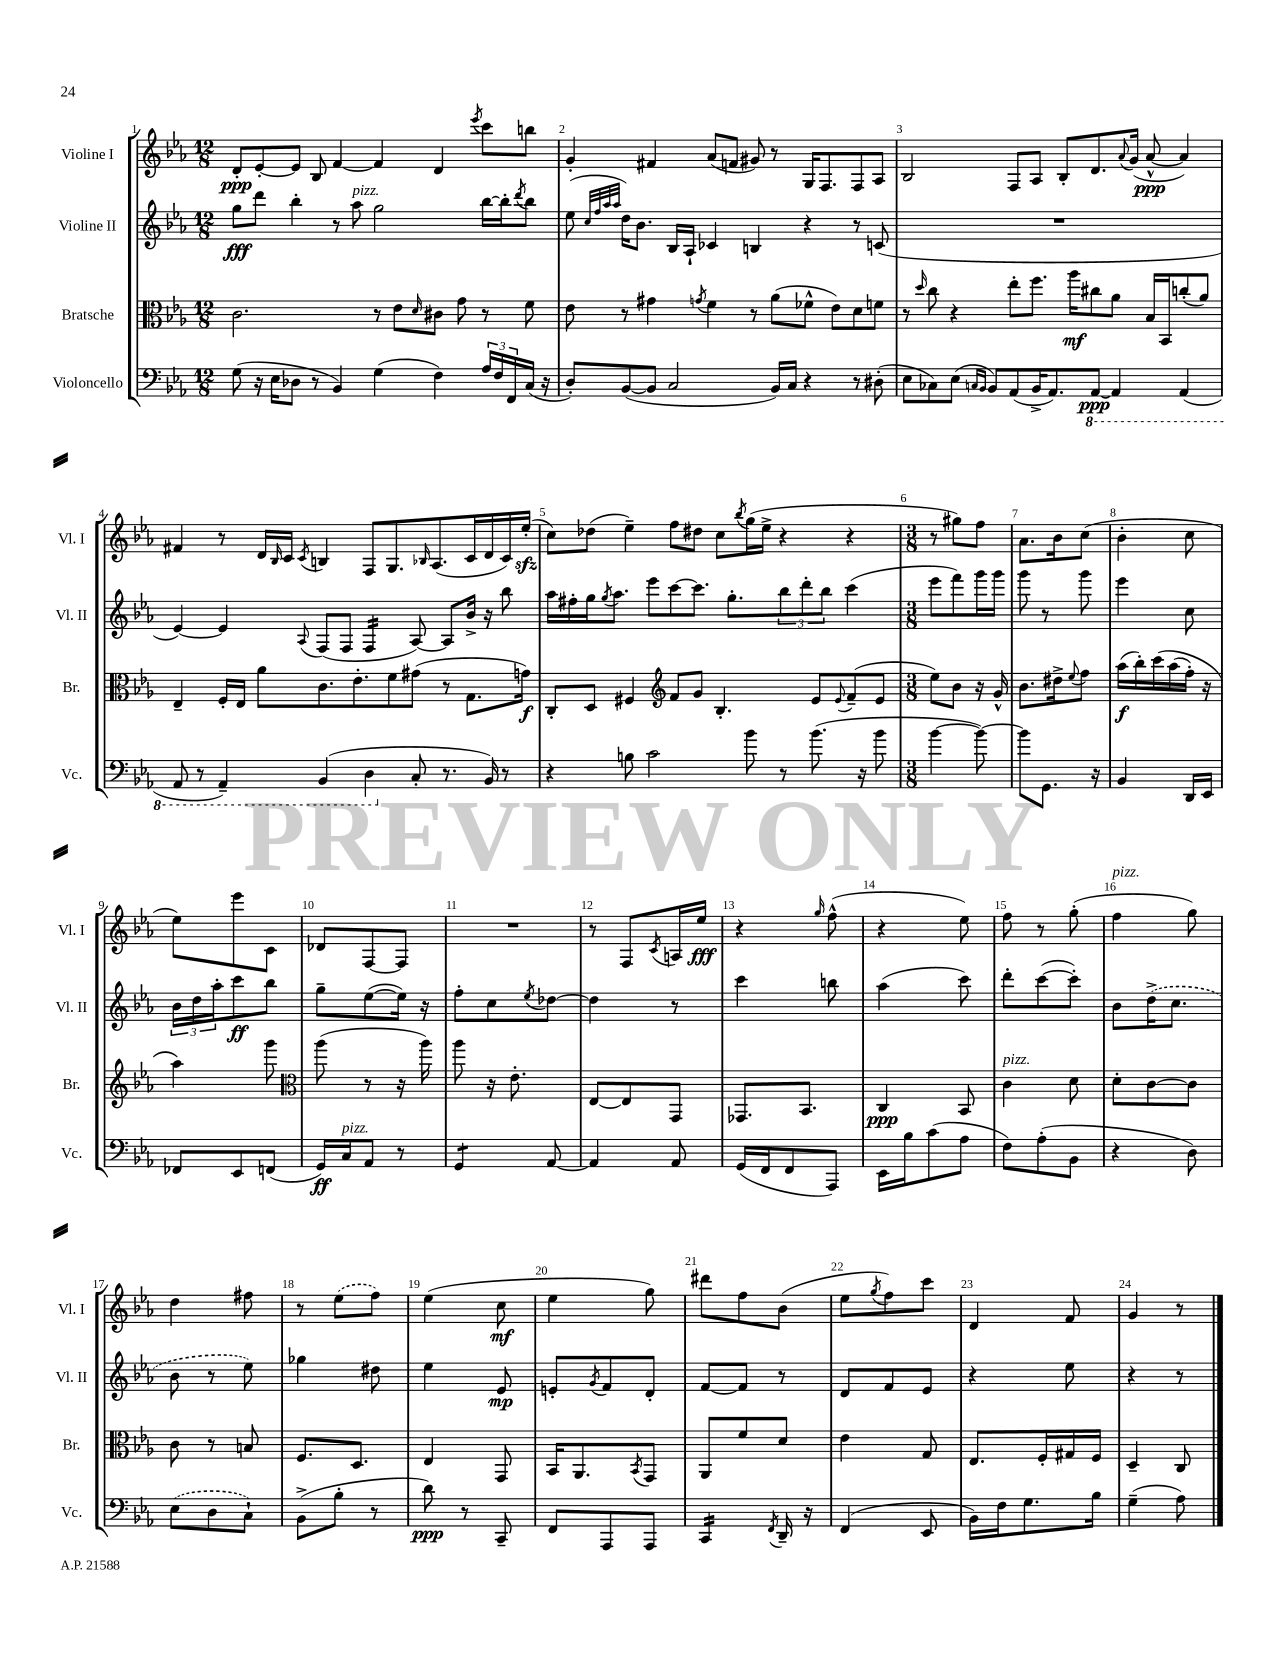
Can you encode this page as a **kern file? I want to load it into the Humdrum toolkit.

**kern	**kern	**kern	**kern
*staff4	*staff3	*staff2	*staff1
*clefF4	*clefC3	*clefG2	*clefG2
*k[b-e-a-]	*k[b-e-a-]	*k[b-e-a-]	*k[b-e-a-]
*M12/8	*M12/8	*M12/8	*M12/8
(8G\	2.c\	8gg\L	8d'/L
16r	.	8ddd\J	[8e-'/
16E-\LK	.	.	.
8D-\J	.	4bb-'\	8e-/]J
8r	.	.	8B-/
4BB-/)	.	8r	[4f/
.	.	8aa-\	.
(4G\	8r	2gg\	4f/]
.	8e-\L	.	.
.	16qqd/	.	.
4F\)	8c#\J	.	4d/
.	8g\	.	.
.	.	.	8qeee-/
24A-/LL	8r	[16bb-\LL	8ccc\L
24F/	.	.	.
.	.	16bb-'\]J	.
24FF/	.	.	.
.	.	8qddd/	.
(16C/JJ	8f\	8bb-\J	8bb\J
16r	.	.	.
=	=	=	=
8D'/L)	8e-\	(8ee-\	4g'/
.	.	32qqcc/LLL	.
.	.	32qqff/	.
.	.	32qqaa-/	.
.	.	32qqaa-/JJJ	.
([8BB-/	8r	16dd\LK)	.
.	.	8.b-\J	.
8BB-/]J	4g#\	.	4f#/
2C/	.	16B-/LL	.
.	.	16A-`/JJ	.
.	8qg/	.	.
.	4f\	4c-/	(8a-/L
.	.	.	8f/J
.	8r	4B/	8g#/)
16BB-/LL)	(8a-\L	.	8r
16C/JJ	.	.	.
4r	8f-^^\J	4r	16G/LK
.	.	.	8.F/
.	8e-\L)	.	.
8r	8d\	8r	8F/
(8D#'\	8f\J	(8c/	8A-/J
=	=	=	=
8E-\L	8r	1.r	2B-/
.	16qqdd/	.	.
8C-\)	8cc\	.	.
(8E-\J	4r	.	.
16qqC/LL	.	.	.
16qqBB-/JJ	.	.	.
8BB-/L)	.	.	.
(8AA-/	8ee-'\L	.	8F/L
16BB-^/K	8.ff\J	.	8A-/J
8.AA-/)	.	.	.
.	.	.	8B-'/L
.	16aa-\LK	.	.
[8AAA-/J	8cc#\	.	8.d/
4AAA-/]	8a-\J	.	.
.	.	.	8qqa-/
.	.	.	(16g/Jk
.	16B-/LL	.	[8a-^^/
.	16BB-/J	.	.
(4AAA-/	(8cc'/	.	4a-/])
.	8a-/J)	.	.
=	=	=	=
8AAA-/	4E-~/	[4e-/)	4f#/
8r	.	.	.
4AAA-~/)	16F'/LL	4e-/]	8r
.	16E-/JJ	.	.
.	8a-\L	.	16d/LL
.	.	.	16qqB-/
.	.	.	16c/JJ
.	.	8qqA-/	8qc/
(4BBB-/	8.c\	(8F/L	4B/
.	.	8F/J	.
.	8.e-'\	.	.
4DD\	.	4F/	8F/L
.	8f\	.	8.G/
8C'/	(8g#\J	[8A-/)	.
.	.	.	16qqB-/
.	.	.	(8.A-/
8.r	8r	8A-/]L	.
.	8.G\L	16b-^/Jk	16c/L
16BB-/)	.	16r	16d/
8r	.	8bb-\	16c/)
.	16g\Jk)	.	(16ee-'/JJ
=	=	=	=
4r	8C'/L	16aa-\LL	8cc\L)
.	.	16ff#'\	.
.	8D/J	16gg\J	(8dd-\J
.	.	8qgg/	.
.	.	8.aa-\J	.
8B\	4F#/	.	4ee-~\)
2c\	.	8eee-\L	.
*	*clefG2	*	*
.	8f/L	[8ccc\	8ff\L
.	8g/J	8.ccc\]J	8dd#\J
.	4.B-'/	.	8cc\L
.	.	8.gg'\L	.
.	.	.	8qbb-/
8b-\	.	.	(16gg\L
.	.	.	16ee-^\JJ
8r	.	12bb-\	4r
.	.	12ddd'\	.
(8.b-\	8e-/L	.	.
.	.	12bb-\J	.
.	8qqe-/	.	.
.	(8f~/	(4ccc\	4r
16r	.	.	.
8b-\	8e-/J	.	.
=	=	=	=
*M3/8	*M3/8	*M3/8	*M3/8
[4b-\	8ee-\L)	8eee-\L	8r
.	8b-\J	8fff\)	8gg#\L)
8b-\_)	16r	16ggg\L	8ff\J
.	16g^^/	16ggg\JJ	.
=	=	=	=
8b-\]L	8.b-\L	8ggg\	8.a-\L
8.GG\J	.	8r	.
.	16dd#^\k	.	16b-\k
.	8qqee-/	.	.
.	8ff\J	8ggg\	(8cc\J
16r	.	.	.
=	=	=	=
4BB-/	(16aa-\LL	4eee-\	4b-'\
.	16bb-'\)	.	.
.	&(16ccc\	.	.
.	(16aa-\	.	.
16DD/LL	16ff'\JJ)	8cc\	8cc\
16EE-/JJ	16r	.	.
=	=	=	=
8FF-/L	4aa-\&)	24b-\LL	8ee-\L)
.	.	24dd\	.
.	.	24aa-'\J	.
8EE-/	.	8ccc\	8eee-\
(8FF/J	8ggg\	8bb-\J	8c\J
=	=	=	=
*	*clefC3	*	*
16GG/LL)	(8aa-\	8gg~\L	8d-/L
16C/J	.	.	.
8AA-/J	8r	([8ee-\	[8F/
8r	16r	16ee-\]Jk)	8F/]J
.	16aa-\)	16r	.
=	=	=	=
4GG/	8aa-\	8ff'\L	4.r
.	16r	8cc\	.
.	8.e-'\	.	.
.	.	8qee-/	.
[8AA-/	.	[8dd-\J	.
=	=	=	=
4AA-/]	[8E-/L	4dd-\]	8r
.	8E-/]	.	8F/L
.	.	.	8qc/
8AA-/	8GG/J	8r	16A/L
.	.	.	16ee-/JJ
=	=	=	=
(16GG/LL	8.GG-/L	4ccc\	4r
16FF/J	.	.	.
8FF/	.	.	.
.	8.BB-/J	.	.
.	.	.	16qqgg/
8AAA-/J)	.	8bb\	(8ff^^\
=	=	=	=
16EE-\LL	4C/	(4aa-\	4r
16B-\J	.	.	.
(8c\	.	.	.
8A-\J	8BB-/	8ccc\)	8ee-\)
=	=	=	=
8F\L)	4c\	8ddd'\L	8ff\
(8A-'\	.	([8ccc\	8r
8BB-\J	8d\	8ccc'\]J)	(8gg'\
=	=	=	=
4r	8d'\L	8b-\L	4ff\
.	[8c\	(16dd^\K	.
.	.	8.cc\J	.
8D\)	8c\]J	.	8gg\)
=	=	=	=
(8E-\L	8c\	8b-\	4dd\
8D\	8r	8r	.
8C`\J)	8B/	8ee-\)	8ff#\
=	=	=	=
(8BB-^\L	8.F/L	4gg-\	8r
8B-'\J	.	.	(8ee-\L
.	8.D/J	.	.
8r	.	8dd#\	8ff\J)
=	=	=	=
8d\)	4E-/	4ee-\	(4ee-\
8r	.	.	.
8CC~/	8GG/	8e-/	8cc\
=	=	=	=
8FF/L	16BB-/LK	8e'/L	4ee-\
.	8.AA-/	.	.
.	.	8qg/	.
8AAA-/	.	8f/	.
.	8qBB-/	.	.
8AAA-/J	8GG/J	8d'/J	8gg\)
=	=	=	=
4CC/	8AA-/L	[8f/L	8ddd#\L
.	8f/	8f/]J	8ff\
8qFF/	.	.	.
16DD~/	8d/J	8r	(8b-\J
16r	.	.	.
=	=	=	=
(4FF/	4e-\	8d/L	8ee-\L
.	.	.	8qgg/
.	.	8f/	8ff\)
8EE-/	8G/	8e-/J	8ccc\J
=	=	=	=
16BB-\LL)	8.E-/L	4r	4d/
16F\J	.	.	.
8.G\	.	.	.
.	16F'/L	.	.
.	16G#/	8ee-\	8f/
16B-\Jk	16F/JJ	.	.
=	=	=	=
(4G~\	4D~/	4r	4g/
8A-\)	8C/	8r	8r
==	==	==	==
*-	*-	*-	*-
